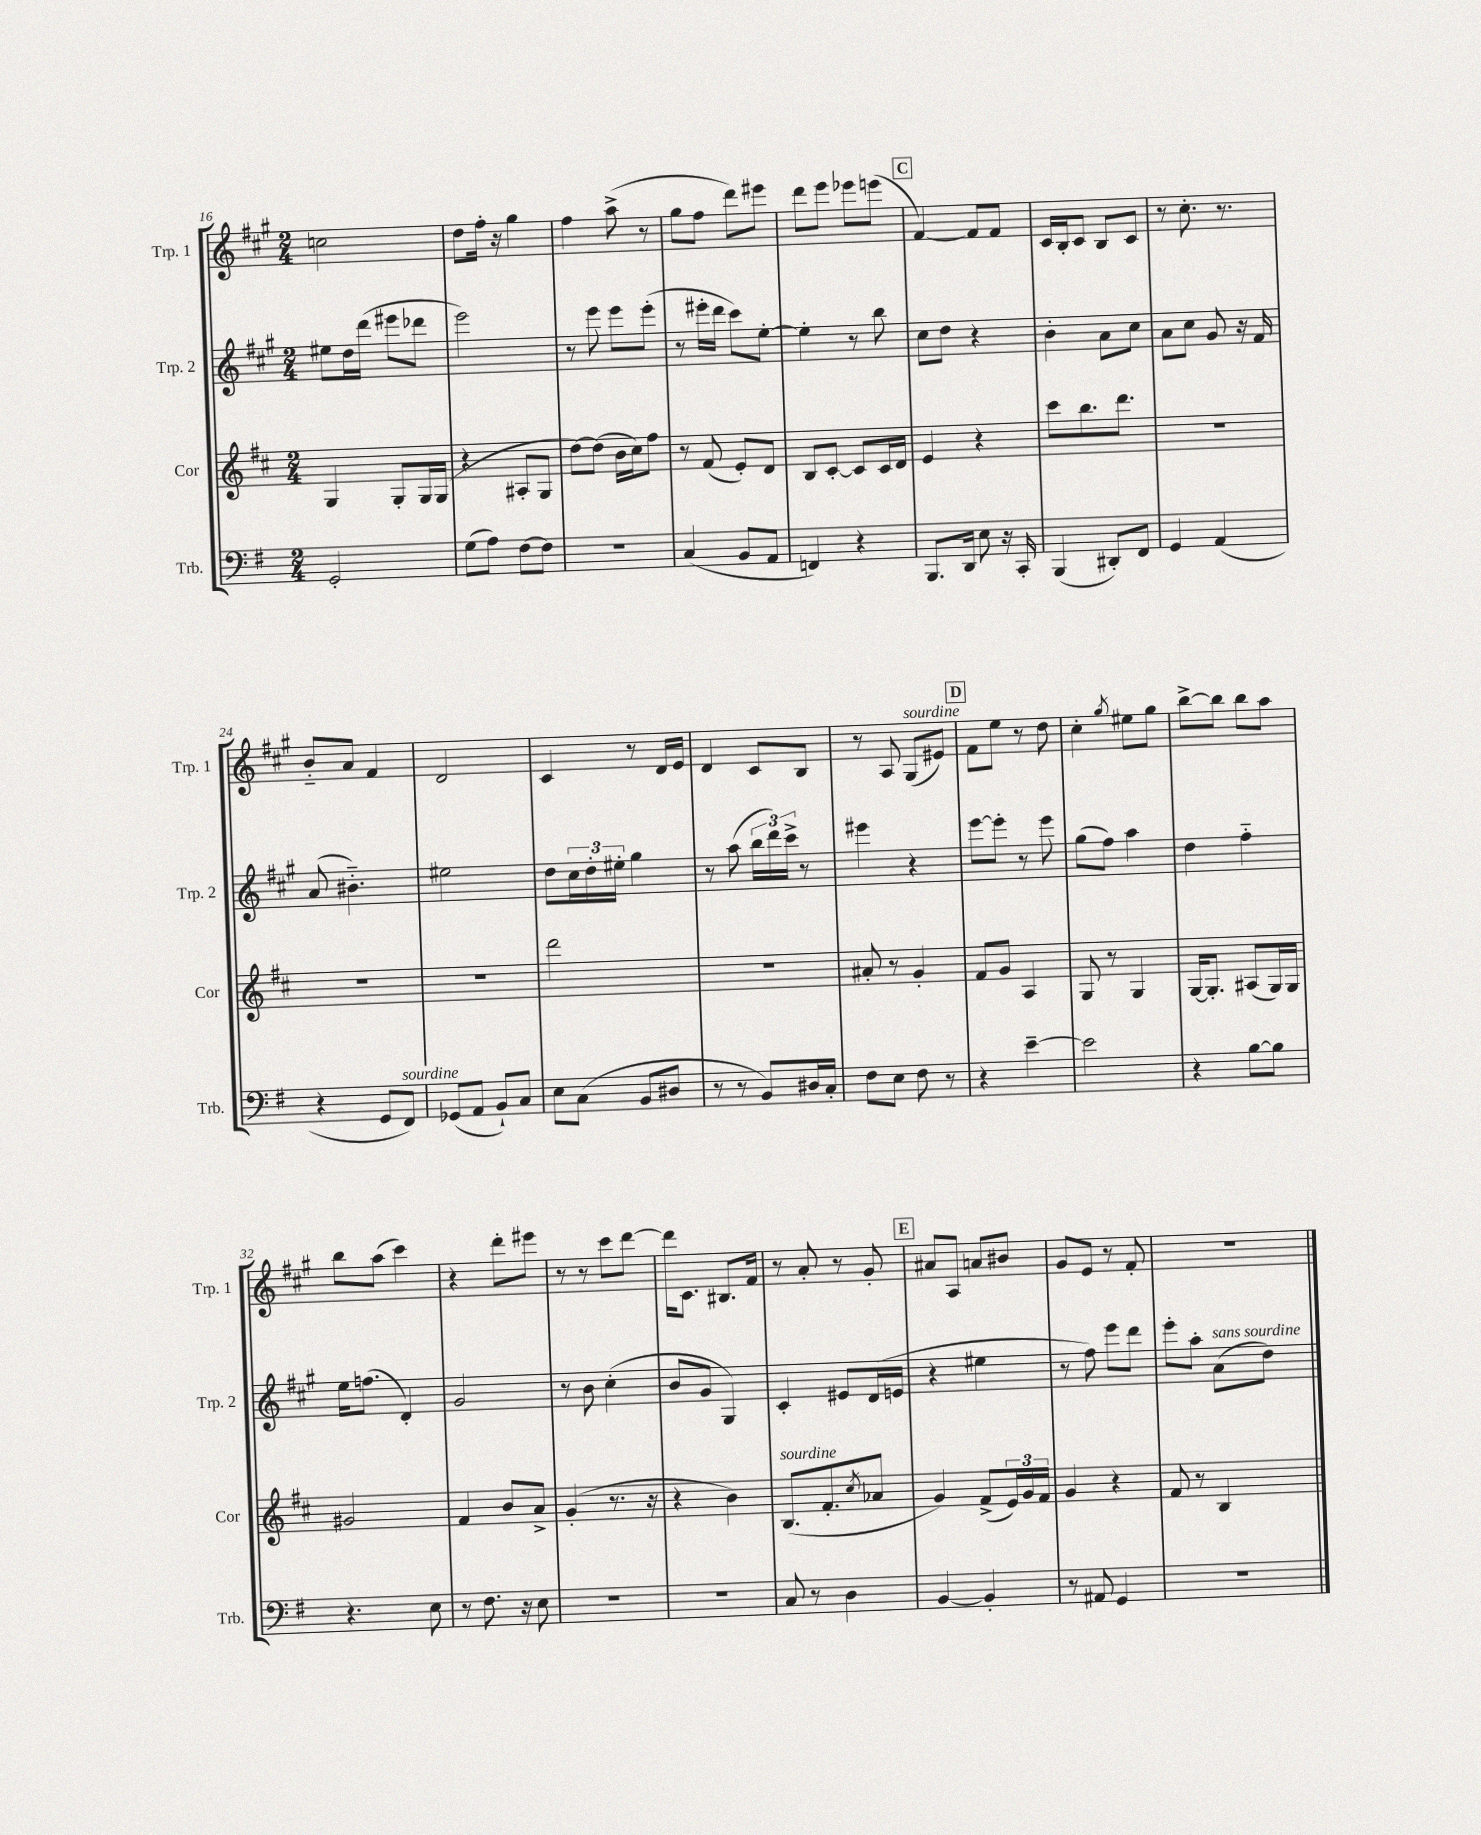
<<
\new StaffGroup <<
\new Staff = "s0" \with { instrumentName = "Trp. 1" shortInstrumentName = "Trp. 1" } {
    \clef treble \key a \major \numericTimeSignature \time 2/4
    c''2 |
    d''8 fis''16-. r16 gis''4 |
    fis''4 a''8->( r8 |
    gis''8 fis''8 d'''8) eis'''8 |
    d'''8 e'''8 ees'''8 e'''8( |
    \mark \markup { \box "C" } fis'4~) fis'8 fis'8 |
    cis'16 b16-. cis'8 b8 cis'8 |
    r8 cis''8.-. r8. |
    b'8-_ a'8 fis'4 |
    d'2 |
    cis'4 r8 d'16 e'16 |
    d'4 cis'8 b8 |
    r8 a8 gis8^\markup { \italic "sourdine" }( eis'8) |
    \mark \markup { \box "D" } fis'8 e''8 r8 d''8 |
    cis''4-. \acciaccatura { gis''8 } eis''8 gis''8 |
    b''8~-> b''8 b''8 a''8 |
    b''8 a''8( cis'''4) |
    r4 d'''8-. eis'''8 |
    r8 r8 cis'''8 d'''8~ |
    d'''16 cis'8. bis8. fis'16 |
    r8 a'8-. r8 gis'8-. |
    \mark \markup { \box "E" } ais'8 a8 a'8 bis'8 |
    gis'8 e'8 r8 fis'8-. |
    r2 \bar "|." |
}
\new Staff = "s1" \with { instrumentName = "Trp. 2" shortInstrumentName = "Trp. 2" } {
    \clef treble \key a \major \numericTimeSignature \time 2/4
    eis''8 d''16 d'''16( eis'''8 des'''8 |
    e'''2) |
    r8 e'''8 e'''8 e'''8-.( |
    r8 eis'''16-. d'''16 cis'''8) e''8~-. |
    e''4-. r8 b''8 |
    \mark \markup { \box "C" } cis''8 d''8 r4 |
    b'4-. a'8 cis''8 |
    a'8 cis''8 gis'8 r16 fis'16 |
    a'8( bis'4.-_) |
    eis''2 |
    d''8 \tuplet 3/2 { cis''16 d''16-. eis''16-. } gis''4 |
    r8 a''8( \tuplet 3/2 { b''16 d'''16) cis'''16-> } r8 |
    eis'''4 r4 |
    \mark \markup { \box "D" } e'''8~ e'''8-. r8 e'''8 |
    gis''8( fis''8) a''4 |
    d''4 fis''4-_ |
    e''16 f''8.( d'4-.) |
    gis'2 |
    r8 b'8 cis''4-.( |
    b'8 gis'8 gis4) |
    cis'4-. eis'8 d'16( e'16 |
    \mark \markup { \box "E" } r4 eis''4 |
    r8 fis''8) e'''8 d'''8 |
    e'''8-. a''8-. a'8^\markup { \italic "sans sourdine" }( d''8) \bar "|." |
}
\new Staff = "s2" \with { instrumentName = "Cor" shortInstrumentName = "Cor" } {
    \clef treble \key d \major \numericTimeSignature \time 2/4
    g4 g8-. g16 g16( |
    r4 ais8-. g8 |
    d''8~) d''8( b'16 cis''16) fis''8 |
    r8 fis'8( e'8-.) d'8 |
    b8 cis'8~-. cis'8 cis'16 d'16 |
    \mark \markup { \box "C" } e'4 r4 |
    cis'''8 b''8. d'''8. |
    R2 |
    R2 |
    R2 |
    d'''2 |
    r2 |
    ais'8-. r8 g'4-. |
    \mark \markup { \box "D" } fis'8 g'8 a4 |
    g8 r8 g4 |
    g16~ g8.-. ais8( g16) g16 |
    gis'2 |
    fis'4 b'8 a'8-> |
    g'4-.( r8. r16 |
    r4 b'4) |
    b8.^\markup { \italic "sourdine" }( fis'8.-. \acciaccatura { cis''8 } aes'8 |
    \mark \markup { \box "E" } g'4) fis'8->( \tuplet 3/2 { e'16) g'16 fis'16 } |
    g'4 r4 |
    fis'8 r8 b4 \bar "|." |
}
\new Staff = "s3" \with { instrumentName = "Trb." shortInstrumentName = "Trb." } {
    \clef bass \key g \major \numericTimeSignature \time 2/4
    g,2-. |
    g8( a8) fis8~ fis8 |
    R2 |
    c4( b,8 a,8 |
    f,4) r4 |
    \mark \markup { \box "C" } b,,8. d,16 e8 r16 c,16-. |
    b,,4( dis,8-.) fis,8 |
    g,4 a,4( |
    r4 g,8 fis,8^\markup { \italic "sourdine" }) |
    ges,8( a,8 b,8-!) c8 |
    e8 c8( b,8 dis8 |
    r8 r8 b,8) dis16 c16-. |
    fis8 e8 fis8 r8 |
    \mark \markup { \box "D" } r4 e'4~-- |
    e'2 |
    r4 b8~ b8 |
    r4. e8 |
    r8 fis8. r16 e8 |
    R2 |
    R2 |
    c8 r8 d4 |
    \mark \markup { \box "E" } b,4~ b,4-. |
    r8 ais,8 g,4 |
    R2 \bar "|." |
}
>>
>>
\layout { \context { \Score currentBarNumber = #16 } }
